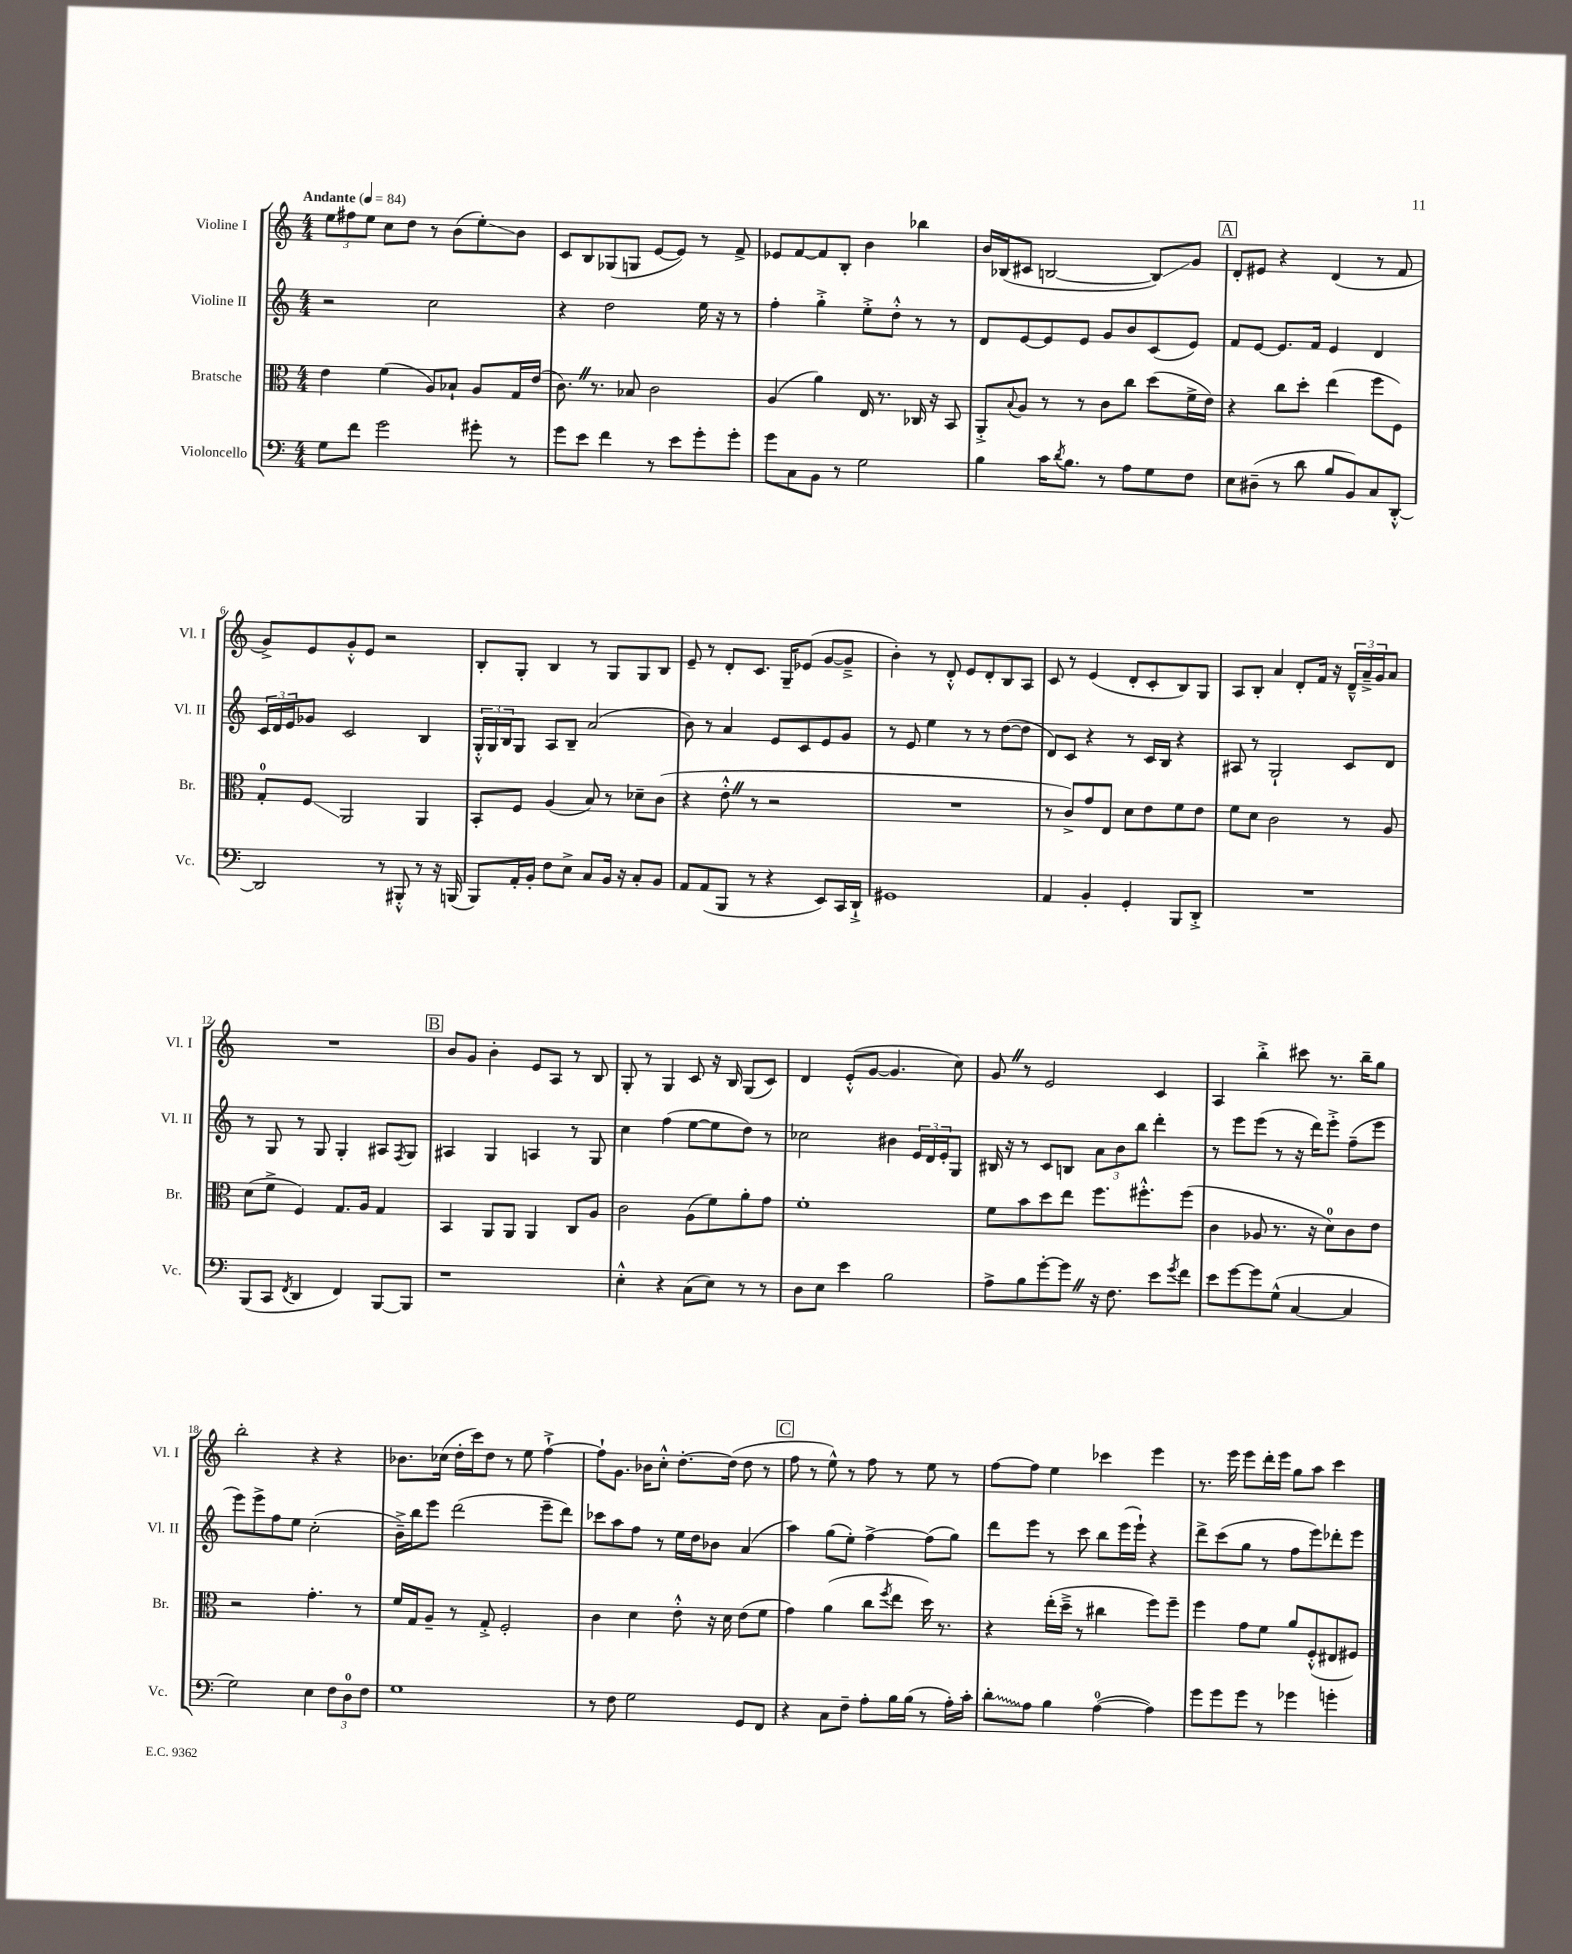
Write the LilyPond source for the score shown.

<<
\new StaffGroup <<
\new Staff = "s0" \with { instrumentName = "Violine I" shortInstrumentName = "Vl. I" } {
    \clef treble \key c \major \numericTimeSignature \time 4/4 \tempo "Andante" 4 = 84
    \tuplet 3/2 { e''8 fis''8 e''8 } c''8 d''8 r8 b'8( e''8-.\glissando) b'8 |
    c'8 b8 ges8( g8 e'8~ e'8) r8 f'8-> |
    ees'8 f'8~ f'8 b8-. b'4 bes''4 |
    b'16 bes16( cis'8 b2~ b8\glissando) g'8 |
    \mark \markup { \box "A" } d'8-. eis'8 r4 d'4( r8 f'8 |
    g'8->) e'8 g'8-.-^ e'8 r2 |
    b8-. g8-. b4 r8 g8 g8 b8 |
    e'8-- r8 d'8-. c'8. g16-- ees'8( g'8~ g'8---> |
    b'4-.) r8 d'8-.-^ e'8 d'8-. b8 a8 |
    c'8 r8 e'4( d'8-. c'8-. b8) g8 |
    a8 b8-. a'4 d'8-. f'16 r16 \tuplet 3/2 { d'16---^ a'16---> g'16 } a'8 |
    R1 |
    \mark \markup { \box "B" } b'8 g'8 b'4-. e'8 a8 r8 b8 |
    g8-. r8 g4 c'8 r16 b16 g8( c'8) |
    d'4 e'8-.-^( g'8~ g'4. c''8) |
    g'8 \once \override BreathingSign.text = \markup { \musicglyph "scripts.caesura.straight" } \breathe r8 e'2 c'4 |
    a4 b''4-.-> cis'''8 r8. b''16-- g''8 |
    b''2-. r4 r4 |
    bes'8. ces''16( d''16-. c'''16) d''8 r8 e''8 f''4~-!-> |
    f''8-! g'8. bes'16 c''8-.-^ d''8.~-. d''16( d''8 r8 |
    \mark \markup { \box "C" } f''8 r8 e''8-^) r8 f''8 r8 e''8 r8 |
    f''8~ f''8 e''4 ces'''4 e'''4 |
    r8. e'''16 e'''8 d'''16-. e'''16 g''8 a''8 c'''4 \bar "|." |
}
\new Staff = "s1" \with { instrumentName = "Violine II" shortInstrumentName = "Vl. II" } {
    \clef treble \key c \major \numericTimeSignature \time 4/4
    r2 c''2 |
    r4 d''2 e''16 r16 r8 |
    f''4-. g''4-.-> e''8-.-> d''8-.-^ r8 r8 |
    d'8 e'8~ e'8 e'8 g'8 b'8 c'8( e'8) |
    \mark \markup { \box "A" } f'8 e'8~ e'8. f'16 e'4 d'4 |
    \tuplet 3/2 { c'16 d'16 e'16 } ges'8 c'2 b4 |
    \tuplet 3/2 { g16-.-^ g16 b16 } g8 a8 b8-- a'2( |
    b'8) r8 a'4 e'8 c'8 e'8 g'8 |
    r8 e'8 e''4 r8 r8 d''8~( d''8 |
    d'8) c'8 r4 r8 c'16 b16 r4 |
    ais8 r8 g2-! c'8 d'8 |
    r8 g8 r8 g8 g4-. ais8 \acciaccatura { f8 } g8 |
    \mark \markup { \box "B" } ais4 g4 a4 r8 g8 |
    c''4 f''4( e''8~ e''8 d''8) r8 |
    ces''2 bis'4 \tuplet 3/2 { e'16 d'16 e'16-. } g8 |
    bis16 r16 r8 c'8 b8 \tuplet 3/2 { a'8 b'8 b''8 } d'''4-. |
    r8 e'''8 e'''8( r8 r16 d'''16) e'''8-.-> f''8--( e'''8 |
    e'''8) e'''8-> f''8 e''8 c''2-.( |
    b'16--->) b''16 e'''8 d'''2( e'''8-- d'''8) |
    ces'''8 a''8 f''8 r8 e''16 d''16 bes'8 a'4( |
    \mark \markup { \box "C" } a''4) g''8( e''8-.) f''4~-> f''8( g''8) |
    d'''8 e'''8 r8 c'''8 b''8 e'''16( e'''16-!) r4 |
    d'''8-> c'''8( g''8 r8 f''8 e'''8) des'''8-. e'''8 \bar "|." |
}
\new Staff = "s2" \with { instrumentName = "Bratsche" shortInstrumentName = "Br." } {
    \clef alto \key c \major \numericTimeSignature \time 4/4
    e'4 f'4( a8) bes8-! a8 g16 e'16( |
    c'8.) \once \override BreathingSign.text = \markup { \musicglyph "scripts.caesura.straight" } \breathe r8. bes8 c'2 |
    a4( a'4) e16 r8. ces16 r16 b,8 |
    a,8-.-> \appoggiatura { b8 } a8 r8 r8 c'8 c''8 d''8( f'16-> e'16) |
    \mark \markup { \box "A" } r4 c''8 d''8-. e''4( f''8 f8) |
    g8-0-. f8\glissando a,2 a,4 |
    b,8-. f8 a4( b8) r8 des'8-- c'8( |
    r4 e'8-.-^ \once \override BreathingSign.text = \markup { \musicglyph "scripts.caesura.straight" } \breathe r8 r2 |
    R1 |
    r8 c'8->) g'8 e8 d'8 e'8 f'8 e'8 |
    f'8 d'8 c'2 r8 a8 |
    d'8( f'8-> f4) g8. a16 g4 |
    \mark \markup { \box "B" } b,4 a,8 a,8 a,4 c8 a8 |
    c'2 a8( f'8) a'8-. g'8 |
    f'1-. |
    f'8 b'8 d''8 e''8 f''8. fis''8.-.-^ fis''8( |
    c'4 aes8 r8. r16 d'8-0) c'8 e'8 |
    r2 g'4.-. r8 |
    f'16 g16 a8-- r8 g8-.-> f2-. |
    c'4 d'4 e'8-.-^ r16 d'16 e'8( f'8 |
    \mark \markup { \box "C" } g'4) a'4( c''8 \acciaccatura { f''8 } e''8 d''16) r8. |
    r4 e''16-.( d''16---> r8 cis''4 f''8) f''8-- |
    f''4 g'8 f'8 a'8 f8-.-^( eis8 fis8) \bar "|." |
}
\new Staff = "s3" \with { instrumentName = "Violoncello" shortInstrumentName = "Vc." } {
    \clef bass \key c \major \numericTimeSignature \time 4/4
    g8 f'8 g'2 gis'8-. r8 |
    g'8 e'8 f'4 r8 e'8 g'8-. g'8-. |
    g'8 c8 b,8 r8 g2 |
    b4 c'16 \acciaccatura { d'8 } b8. r8 a8 g8 f8 |
    \mark \markup { \box "A" } e8 dis8--( r8 d'8 b8 b,8) c8 d,8~-.-^ |
    d,2 r8 bis,,8-.-^ r8 r16 b,,16( |
    b,,8) a,16-. b,16-. f8 e8-> c8 b,16 r16 c8-. b,8 |
    a,8 a,8( b,,8 r8 r4 e,8) c,16 d,16-!-> |
    gis,1 |
    a,4 b,4-. g,4-. b,,8 d,8-.-> |
    R1 |
    b,,8( c,8 \acciaccatura { f,8 } d,4 f,4) b,,8~ b,,8 |
    \mark \markup { \box "B" } r1 |
    e4-.-^ r4 c8( e8) r8 r8 |
    d8 e8 e'4 b2 |
    a8-> b8 g'8~-. g'8 \once \override BreathingSign.text = \markup { \musicglyph "scripts.caesura.straight" } \breathe r16 f8. e'8 \acciaccatura { g'8 } f'8 |
    e'8 g'8~ g'8 g8-^( c4~ c4 |
    g2) e4 \tuplet 3/2 { f8 d8-0 f8 } |
    g1 |
    r8 f8 g2 g,8 f,8 |
    \mark \markup { \box "C" } r4 c8 f8-- a8-. b16 b16( r8 a16-.) c'16-. |
    \once \override Glissando.style = #'zigzag d'8-.\glissando a8 b4 a4-0~( a4) |
    g'8 g'8 g'8 r8 ges'4 g'4-. \bar "|." |
}
>>
>>
